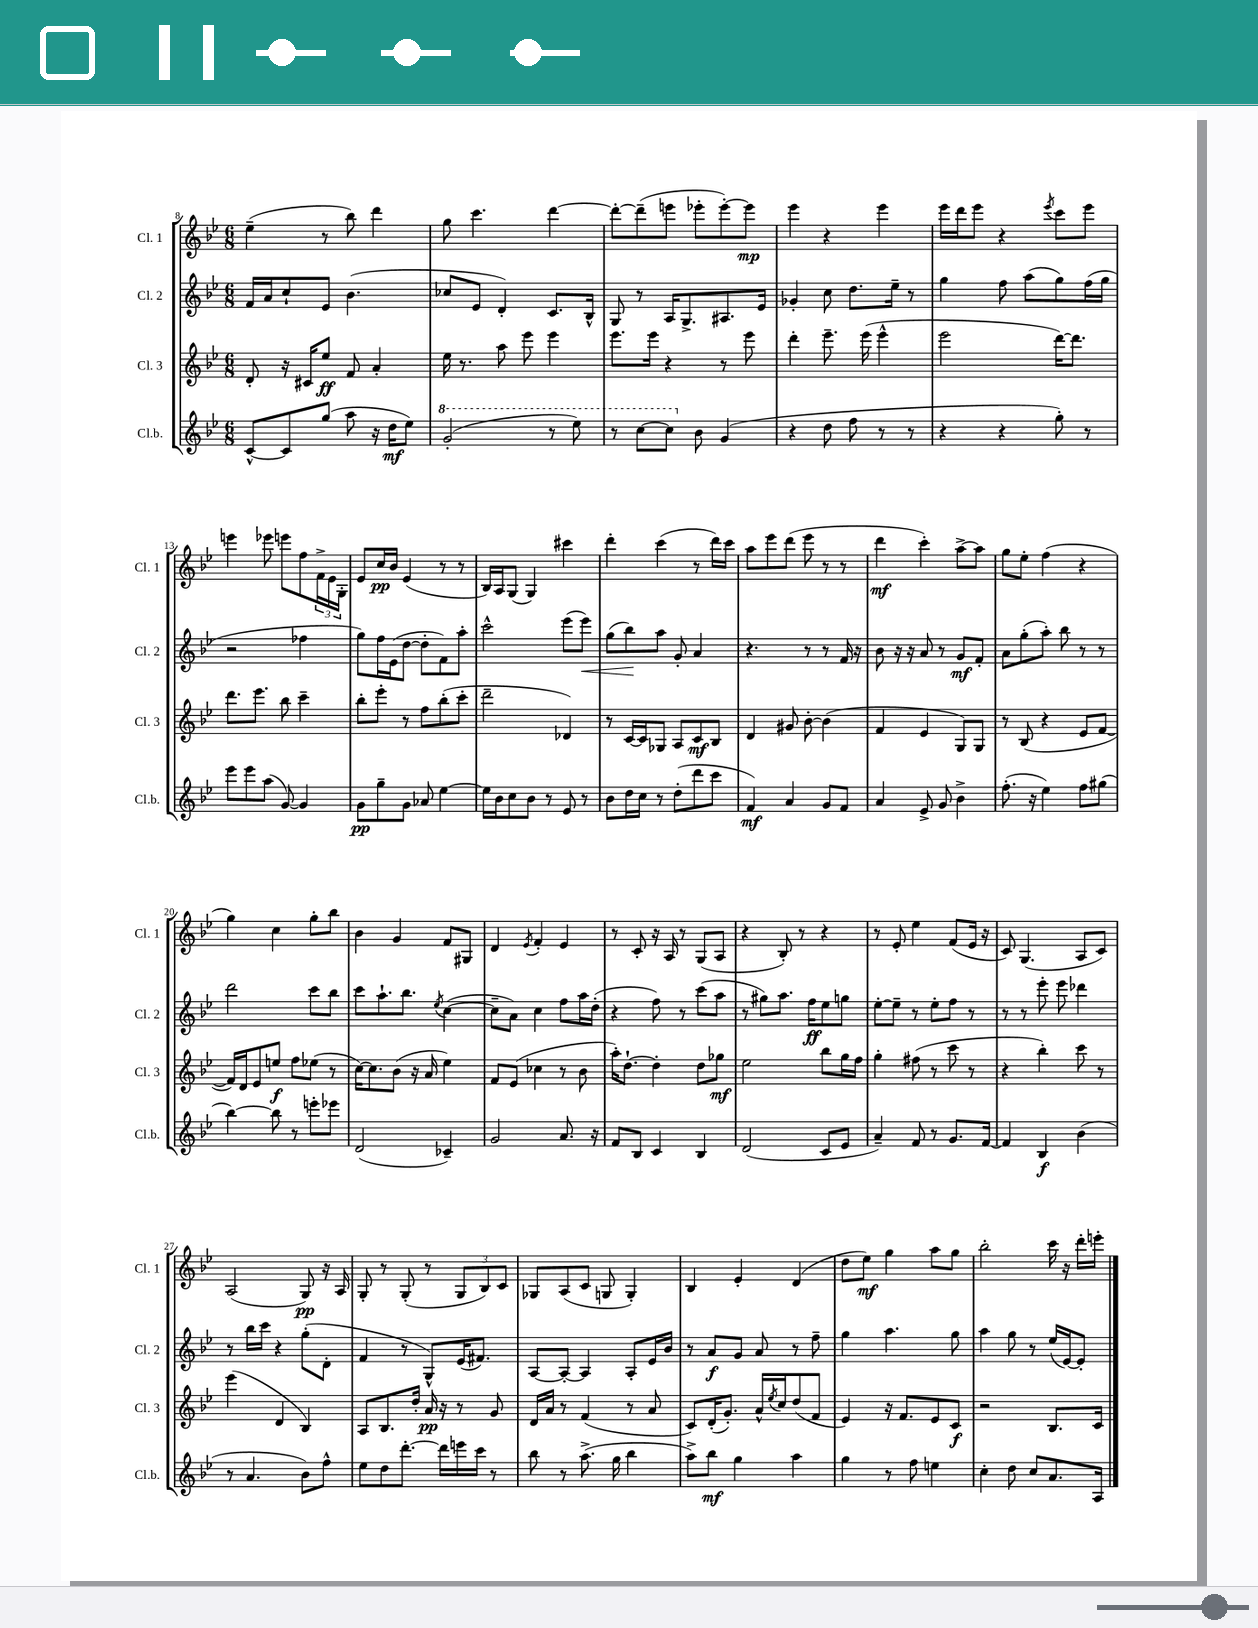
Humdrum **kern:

**kern	**dynam	**kern	**dynam	**kern	**dynam	**kern	**dynam
*part4	*part4	*part3	*part3	*part2	*part2	*part1	*part1
*staff4	*staff4	*staff3	*staff3	*staff2	*staff2	*staff1	*staff1
*I"Cl.b.	*	*I"Cl. 3	*	*I"Cl. 2	*	*I"Cl. 1	*
*I'Cl.b.	*	*I'Cl. 3	*	*I'Cl. 2	*	*I'Cl. 1	*
*clefG2	*	*clefG2	*	*clefG2	*	*clefG2	*
*k[b-e-]	*	*k[b-e-]	*	*k[b-e-]	*	*k[b-e-]	*
*M6/8	*	*M6/8	*	*M6/8	*	*M6/8	*
=8	=8	=8	=8	=8	=8	=8	=8
[8c^^/L	.	8d'/	.	16f/LL	.	(4ee-~\	.
.	.	.	.	16a/J	.	.	.
8c/]	.	16r	.	8cc`/	.	.	.
.	.	16c#X/KL	.	.	.	.	.
(8gg/J	.	8ee-/J	ff	8e-/J	.	8r	.
8aa\	.	8f/	.	(4.b-\	.	8bb-\)	.
16r	.	4a'/	.	.	.	4ddd\	.
16dd\KL	mf	.	.	.	.	.	.
8ee-\J)	.	.	.	.	.	.	.
=9	=9	=9	=9	=9	=9	=9	=9
*8va	*	*	*	*	*	*	*
(2gg'/	.	16ee-\	.	8cc-X/L	.	8gg\	.
.	.	8.r	.	.	.	.	.
.	.	.	.	8e-/J	.	4.ccc\	.
.	.	8aa\	.	4d'/)	.	.	.
.	.	8eee-\	.	.	.	.	.
8r	.	4eee-\	.	8.c/L	.	[4ddd\	.
8eee-\)	.	.	.	.	.	.	.
.	.	.	.	16B-^^/Jk	.	.	.
=10	=10	=10	=10	=10	=10	=10	=10
8r	.	8.eee-\L	.	8G/	.	8ddd'\L_	.
[8ccc\L	.	.	.	8r	.	(8ddd~\]	.
.	.	16eee-\Jk	.	.	.	.	.
8ccc\J]	.	4r	.	16A/KL	.	8eeen\J	.
.	.	.	.	8.G^/	.	.	.
*X8va	*	*	*	*	*	*	*
8b-\	.	.	.	.	.	8eee-X'\L	.
(4g/	.	8r	.	8.A#X/	.	[8eee-'\)	.
.	.	8eee-\	.	.	.	8eee-\J]	mp
.	.	.	.	16e-/Jk	.	.	.
=11	=11	=11	=11	=11	=11	=11	=11
4r	.	4ddd'\	.	4g-X'/	.	4eee-\	.
8dd\	.	8.eee-~\	.	8cc\	.	4r	.
8ff\	.	.	.	8.dd\L	.	.	.
.	.	(16eee-\	.	.	.	.	.
8r	.	4eee-^^\	.	.	.	4eee-\	.
.	.	.	.	16ee-~\Jk	.	.	.
8r	.	.	.	8r	.	.	.
=12	=12	=12	=12	=12	=12	=12	=12
4r	.	2eee-\	.	4gg\	.	16eee-\LL	.
.	.	.	.	.	.	16ddd\J	.
.	.	.	.	.	.	8eee-\J	.
4r	.	.	.	8ff\	.	4r	.
.	.	.	.	(8aa\L	.	.	.
.	.	.	.	.	.	8qeee-/	.
8gg'\)	.	[16ddd\KL)	.	8gg\)	.	8ccc\L	.
.	.	8.ddd\J]	.	.	.	.	.
8r	.	.	.	(16ff\L	.	8eee-\J	.
.	.	.	.	16gg\JJ	.	.	.
!!LO:LB:g=z
=13	=13	=13	=13	=13	=13	=13	=13
8eee-\L	.	8.ddd\L	.	2r	.	4eeen\	.
8eee-\	.	.	.	.	.	.	.
.	.	8.eee-\J	.	.	.	.	.
(8aa\J	.	.	.	.	.	8eee-X\	.
[8g/)	.	8bb-\	.	.	.	8eeen\L	.
4g/]	.	4ccc~\	.	4ff-X\	.	8ff\	.
.	.	.	.	.	.	24f^\L	.
.	.	.	.	.	.	24e-\	.
.	.	.	.	.	.	24G'\JJ	.
=14	=14	=14	=14	=14	=14	=14	=14
8g\L	pp	8bb-'\L	.	8gg\L)	.	8e-/L	.
8gg~\	.	8eee-'\J	.	16ff\L	.	16cc/L	pp
.	.	.	.	(16e-\J	.	16b-/JJ	.
8g\J	.	8r	.	[8dd\J	.	(4e-/	.
8a-X/	.	8ff\L	.	8dd'\L]	.	.	.
[4ee-\	.	(8bb-'\	.	8f\)	.	8r	.
.	.	8ccc'\J	.	8aa'\J	.	8r	.
=15	=15	=15	=15	=15	=15	=15	=15
16ee-\LL]	.	2ddd~\	.	2ccc^^\	.	16B-/LL)	.
16b-\J	.	.	.	.	.	16A/J	.
8cc\	.	.	.	.	.	(8G/J	.
8b-\J	.	.	.	.	.	4G/)	.
8r	.	.	.	.	.	.	.
8e-/	.	4d-X/)	.	(8eee-\L	.	4ccc#X\	.
!	!	!	!	!	!LO:HP:b	!	!
8r	.	.	.	8eee-\J)	<	.	.
=16	=16	=16	=16	=16	=16	=16	=16
8b-\L	.	8r	.	(8gg\L	.	4ddd'\	.
16dd\L	.	[16c/LL	.	8bb-\)	.	.	.
16cc\JJ	.	16c/J]	.	.	.	.	.
8r	.	8G-X/J	.	8aa\J	[	(4ccc\	.
(8dd'\L	.	8A/L	.	8g'/	.	.	.
8ddd\	.	8c/	mf	4a/	.	8r	.
8ccc\J	.	8B-/J	.	.	.	16ddd\LL)	.
.	.	.	.	.	.	16ccc\JJ	.
=17	=17	=17	=17	=17	=17	=17	=17
4f/)	mf	4d/	.	4.r	.	8aa\L	.
.	.	.	.	.	.	8eee-\	.
4a/	.	8g#X/	.	.	.	(8ddd\J	.
.	.	[8b-'\	.	8r	.	8eee-\	.
8g/L	.	(4b-\]	.	8r	.	8r	.
8f/J	.	.	.	16f/	.	8r	.
.	.	.	.	16r	.	.	.
=18	=18	=18	=18	=18	=18	=18	=18
4a/	.	4f/	.	8b-\	.	4ddd\	mf
.	.	.	.	16r	.	.	.
.	.	.	.	16r	.	.	.
8e-^/	.	4e-/	.	8a/	.	4ccc'\)	.
8g/	.	.	.	8r	.	.	.
4b-^\	.	8G/L)	.	8g/L	mf	[8aa^\L	.
.	.	8G/J	.	8f'/J	.	8aa\J]	.
=19	=19	=19	=19	=19	=19	=19	=19
(8.ff'\	.	8r	.	8a\L	.	8gg\L	.
.	.	(8B-/	.	(8gg'\	.	8ee-'\J	.
16r	.	.	.	.	.	.	.
4ee-\)	.	4r	.	8aa'\J)	.	(4ff\	.
.	.	.	.	8bb-\	.	.	.
8ff\L	.	8e-/L	.	8r	.	4r	.
(8gg#X\J	.	[8f/J	.	8r	.	.	.
!!LO:LB:g=z
=20	=20	=20	=20	=20	=20	=20	=20
[4bb-\)	.	16f/LL])	.	2ddd\	.	4gg\)	.
.	.	16d/J	.	.	.	.	.
.	.	8e-/	.	.	.	.	.
8bb-\]	.	8een/J	f	.	.	4cc\	.
8r	.	8ff\L	.	.	.	.	.
8eeen'\L	.	(8ee-X\J	.	8ccc\L	.	8gg'\L	.
8eee-X\J	.	8r	.	8bb-\J	.	8bb-\J	.
=21	=21	=21	=21	=21	=21	=21	=21
(2d/	.	[16cc\KL)	.	8ccc\L	.	4b-\	.
.	.	8.cc\]	.	.	.	.	.
.	.	.	.	8.aa`\	.	.	.
.	.	(8b-\J	.	.	.	4g/	.
.	.	.	.	8.bb-\J	.	.	.
.	.	16r	.	.	.	.	.
.	.	16a/	.	.	.	.	.
.	.	.	.	8qee-/	.	.	.
4c-X~/)	.	4ee-\)	.	([4cc\	.	8f/L	.
.	.	.	.	.	.	8G#X/J	.
=22	=22	=22	=22	=22	=22	=22	=22
2g/	.	8f/L	.	8cc~\L]	.	4d/	.
.	.	(8e-/J	.	8a\J)	.	.	.
.	.	.	.	.	.	8qe-/	.
.	.	4cc-X\	.	4cc\	.	4f'/	.
8.a/	.	8r	.	8ff\L	.	4e-/	.
.	.	8b-\	.	16aa\L	.	.	.
16r	.	.	.	(16dd'\JJ	.	.	.
=23	=23	=23	=23	=23	=23	=23	=23
8f/L	.	16aa'\KL)	.	4r	.	8r	.
.	.	[8.dd`\J	.	.	.	.	.
8B-/J	.	.	.	.	.	8c'/	.
4c/	.	4dd'\]	.	8ff\)	.	16r	.
.	.	.	.	.	.	16A/	.
.	.	.	.	8r	.	8r	.
4B-/	.	8dd\L	.	(8ccc\L	.	(8G/L	.
.	.	8gg-X\J	mf	8aa\J	.	8A/J	.
=24	=24	=24	=24	=24	=24	=24	=24
(2d/	.	2ee-\	.	8r	.	4r	.
.	.	.	.	8gg#X\L)	.	.	.
.	.	.	.	8.aa\J	.	8B-'/)	.
.	.	.	.	.	.	8r	.
.	.	.	.	16ff\KL	ff	.	.
8c/L	.	8bb-\L	.	8ee-\	.	4r	.
8e-/J	.	16gg\L	.	8ggn\J	.	.	.
.	.	16ff\JJ	.	.	.	.	.
=25	=25	=25	=25	=25	=25	=25	=25
4a~/)	.	4gg'\	.	[8ee-'\L	.	8r	.
.	.	.	.	8ee-~\J]	.	8e-'/	.
8f/	.	(8ff#X\	.	8r	.	4ee-\	.
8r	.	8r	.	8ee-'\L	.	.	.
8.g/L	.	8ccc\	.	8ff\J	.	(8f/L	.
.	.	8r	.	8r	.	16e-/Jk	.
[16f/Jk	.	.	.	.	.	16r	.
=26	=26	=26	=26	=26	=26	=26	=26
4f/]	.	4r	.	8r	.	8c/)	.
.	.	.	.	8r	.	(4.G/	.
4B-/	f	4bb-'\)	.	8eee-'\	.	.	.
.	.	.	.	8eee-\	.	.	.
(4b-\	.	8ccc\	.	4ddd-X\	.	8A/L	.
.	.	8r	.	.	.	8c/J)	.
!!LO:LB:g=z
=27	=27	=27	=27	=27	=27	=27	=27
8r	.	(4eee-\	.	8r	.	(2A/	.
4.a/	.	.	.	16bb-\LL	.	.	.
.	.	.	.	16ccc\JJ	.	.	.
.	.	4d/	.	4r	.	.	.
8b-\L)	.	4B-/)	.	(8gg'\L	.	8G/)	pp
8ff^^\J	.	.	.	8d'\J	.	16r	.
.	.	.	.	.	.	16A/	.
=28	=28	=28	=28	=28	=28	=28	=28
8ee-\L	.	8A/L	.	4f/	.	8G'/	.
8dd\	.	8.B-/	.	.	.	8r	.
[8.ddd'\J	.	.	.	8r	.	(8G'/	.
.	.	16dd'/Jk	.	.	.	.	.
.	.	16a/	pp	8G^^/L)	.	8r	.
16ddd\LL]	.	16r	.	.	.	.	.
16eeen\	.	8r	.	(16e-/K	.	12G/L	.
16ccc\JJ	.	.	.	8.f#X/J)	.	.	.
.	.	.	.	.	.	12B-/)	.
8r	.	8g/	.	.	.	.	.
.	.	.	.	.	.	12c/J	.
=29	=29	=29	=29	=29	=29	=29	=29
8bb-\	.	16d/LL	.	[8A/L	.	8G-X/L	.
.	.	16a/JJ	.	.	.	.	.
8r	.	8r	.	8A'/J_	.	(8A/	.
(8.aa^\	.	(4f/	.	4A/]	.	8c/J	.
.	.	.	.	.	.	8Gn/	.
16gg\	.	.	.	.	.	.	.
4bb-\	.	8r	.	8A'/L	.	4G'/)	.
.	.	8a/	.	16e-/L	.	.	.
.	.	.	.	16b-/JJ	.	.	.
=30	=30	=30	=30	=30	=30	=30	=30
8aa^\L)	.	8c/L)	.	8r	.	4B-/	.
8bb-\J	mf	(16d'/K	.	8a/L	f	.	.
.	.	8.g'/J)	.	.	.	.	.
4gg\	.	.	.	8g/J	.	4e-'/	.
.	.	16a^^/LL	.	8a/	.	.	.
.	.	8qee-/	.	.	.	.	.
.	.	16cc/J	.	.	.	.	.
4aa\	.	(8dd/	.	8r	.	(4d/	.
.	.	8f/J	.	8ff~\	.	.	.
=31	=31	=31	=31	=31	=31	=31	=31
4gg\	.	4e-/)	.	4gg\	.	8dd\L	.
.	.	.	.	.	.	8ee-\J)	mf
8r	.	16r	.	4.aa\	.	4gg\	.
.	.	8.f/L	.	.	.	.	.
8ff\	.	.	.	.	.	.	.
4een\	.	8e-/	.	.	.	8aa\L	.
.	.	8c/J	f	8gg\	.	8gg\J	.
=32	=32	=32	=32	=32	=32	=32	=32
4cc'\	.	2r	.	4aa\	.	2bb-'\	.
8dd\	.	.	.	8gg\	.	.	.
8cc/L	.	.	.	8r	.	.	.
8.a/	.	8.B-/L	.	(16ee-/LL	.	16ccc\	.
.	.	.	.	[16e-/J)	.	16r	.
.	.	.	.	8e-'/J]	.	16ddd'\LL	.
16A/Jk	.	16c/Jk	.	.	.	16eeen'\JJ	.
==	==	==	==	==	==	==	==
*-	*-	*-	*-	*-	*-	*-	*-
